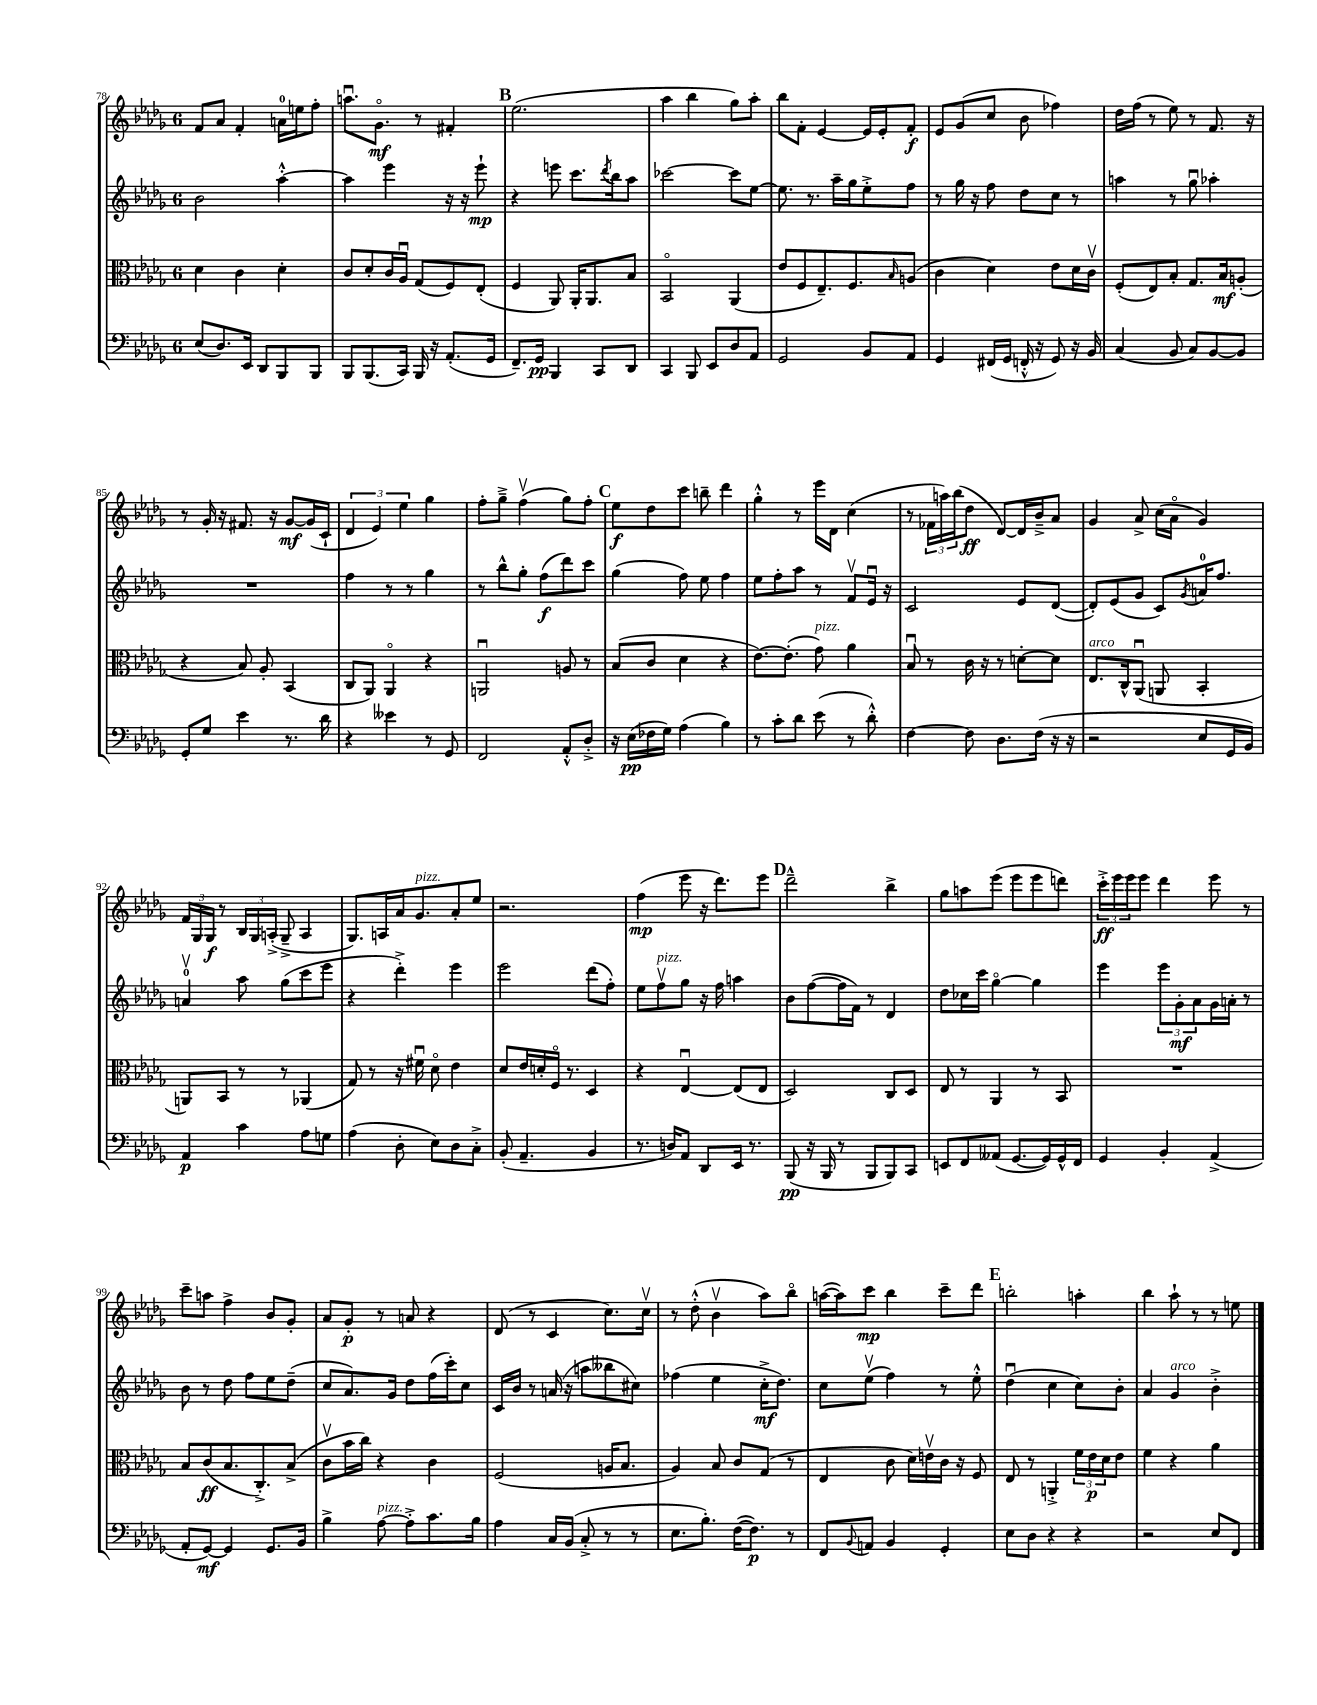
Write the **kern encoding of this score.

**kern	**dynam	**kern	**dynam	**kern	**dynam	**kern	**dynam
*part4	*part4	*part3	*part3	*part2	*part2	*part1	*part1
*staff4	*staff4	*staff3	*staff3	*staff2	*staff2	*staff1	*staff1
*clefF4	*	*clefC3	*	*clefG2	*	*clefG2	*
*k[b-e-a-d-g-]	*	*k[b-e-a-d-g-]	*	*k[b-e-a-d-g-]	*	*k[b-e-a-d-g-]	*
*M6/8	*	*M6/8	*	*M6/8	*	*M6/8	*
=78	=78	=78	=78	=78	=78	=78	=78
(8E-/L	.	4d-\	.	2b-\	.	8f/L	.
8.D-/)	.	.	.	.	.	8a-/J	.
.	.	4c\	.	.	.	4f'/	.
16EE-/Jk	.	.	.	.	.	.	.
8DD-/L	.	.	.	.	.	.	.
8BBB-/	.	4d-'\	.	[4aa-'^^\	.	16an\LL	.
.	.	.	.	.	.	16een\J	.
8BBB-/J	.	.	.	.	.	8ff'\J	.
=79	=79	=79	=79	=79	=79	=79	=79
8BBB-/L	.	8c/L	.	4aa-\]	.	8.aanu\L	.
(8.BBB-/	.	8d-'/	.	.	.	.	.
.	.	.	.	.	.	8.g-\J	mf
.	.	16c/L	.	4eee-\	.	.	.
16CC/Jk)	.	16A-u/JJ	.	.	.	.	.
16BBB-/	.	(8G-/L	.	.	.	8r	.
16r	.	.	.	.	.	.	.
(8.AA-'/L	.	8F/)	.	16r	.	4f#X'/	.
.	.	.	.	16r	.	.	.
.	.	(8E-'/J	.	8eee-`\	mp	.	.
16GG-/Jk	.	.	.	.	.	.	.
!!LO:REH:place=s1:t=B
=80	=80	=80	=80	=80	=80	=80	=80
8.FF~/L)	.	4F/	.	4r	.	(2.ee-\	.
16GG-/Jk	pp	.	.	.	.	.	.
4BBB-/	.	8AA-/)	.	8eeen\	.	.	.
.	.	16AA-'/KL	.	8.ccc\L	.	.	.
.	.	8.AA-/	.	.	.	.	.
8CC/L	.	.	.	.	.	.	.
.	.	.	.	8qddd-/	.	.	.
.	.	.	.	16bb-\k	.	.	.
8DD-/J	.	8B-/J	.	8aa-\J	.	.	.
=81	=81	=81	=81	=81	=81	=81	=81
4CC/	.	2BB-/	.	[2ccc-X\	.	4aa-\	.
8BBB-/	.	.	.	.	.	4bb-\	.
8EE-/L	.	.	.	.	.	.	.
8D-/	.	(4AA-/	.	8ccc-\L]	.	8gg-\L)	.
8AA-/J	.	.	.	[8ee-\J	.	8aa-'\J	.
=82	=82	=82	=82	=82	=82	=82	=82
2GG-/	.	8e-/L	.	8.ee-\]	.	8bb-\L	.
.	.	8F/	.	.	.	8f'\J	.
.	.	.	.	8.r	.	.	.
.	.	8.E-~/)	.	.	.	[4e-/	.
.	.	.	.	16aa-~\LL	.	.	.
.	.	8.F/	.	16gg-\J	.	.	.
8BB-/L	.	.	.	8ee-'^\	.	16e-/LL]	.
.	.	.	.	.	.	16e-'/J	.
.	.	16qqB-/	.	.	.	.	.
8AA-/J	.	(8An/J	.	8ff\J	.	8f'/J	f
=83	=83	=83	=83	=83	=83	=83	=83
4GG-/	.	4c\	.	8r	.	8e-/L	.
.	.	.	.	16gg-\	.	(8g-/	.
.	.	.	.	16r	.	.	.
(16FF#X/LL	.	4d-\)	.	8ff\	.	8cc/J	.
16GG-/JJ	.	.	.	.	.	.	.
16FFn'^^/	.	.	.	8dd-\L	.	8b-\	.
16r	.	.	.	.	.	.	.
8GG-/)	.	8e-\L	.	8cc\J	.	4ff-X\)	.
16r	.	16d-\L	.	8r	.	.	.
16BB-/	.	16cv\JJ	.	.	.	.	.
=84	=84	=84	=84	=84	=84	=84	=84
(4C/	.	(8F'/L	.	4aan\	.	16dd-\LL	.
.	.	.	.	.	.	(16ff\JJ	.
.	.	8E-/)	.	.	.	8r	.
8BB-/	.	8B-'/J	.	8r	.	8ee-\)	.
8C/L)	.	8.G-/L	.	8gg-u\	.	8r	.
[8BB-/	.	.	.	4aa-X'\	.	8.f/	.
.	.	16B-/k	mf	.	.	.	.
8BB-/J]	.	(8An'/J	.	.	.	.	.
.	.	.	.	.	.	16r	.
!!LO:LB:g=z
=85	=85	=85	=85	=85	=85	=85	=85
8GG-'/L	.	4r	.	2.r	.	8r	.
8G-/J	.	.	.	.	.	16g-'/	.
.	.	.	.	.	.	16r	.
4e-\	.	8B-/)	.	.	.	8.f#X/	.
.	.	8A-'/	.	.	.	.	.
.	.	.	.	.	.	16r	.
8.r	.	(4BB-/	.	.	.	[8g-/L	mf
.	.	.	.	.	.	(16g-/L]	.
16d-\	.	.	.	.	.	16c`/JJ	.
=86	=86	=86	=86	=86	=86	=86	=86
4r	.	8C/L	.	4ff\	.	6d-/	.
.	.	8AA-/J)	.	.	.	.	.
.	.	.	.	.	.	6e-/)	.
4e--X\	.	4AA-/	.	8r	.	.	.
.	.	.	.	.	.	6ee-\	.
.	.	.	.	8r	.	.	.
8r	.	4r	.	4gg-\	.	4gg-\	.
8GG-/	.	.	.	.	.	.	.
=87	=87	=87	=87	=87	=87	=87	=87
2FF/	.	2AAnu/	.	8r	.	8ff'\L	.
.	.	.	.	8bb-^^\L	.	8gg-~^\J	.
.	.	.	.	8gg-'\J	.	(4ffv\	.
.	.	.	.	(8ff\L	f	.	.
8AA-'^^/L	.	8An/	.	8ddd-\)	.	8gg-\L)	.
8D-'^/J	.	8r	.	8ccc\J	.	8ff'\J	.
!!LO:REH:place=s1:t=C
=88	=88	=88	=88	=88	=88	=88	=88
16r	.	(8B-/L	.	(4gg-\	.	8ee-\L	f
(16E-\LL	pp	.	.	.	.	.	.
16F-X\	.	8c/J	.	.	.	8dd-\	.
16G-\JJ)	.	.	.	.	.	.	.
(4A-\	.	4d-\	.	8ff\)	.	8ccc\J	.
.	.	.	.	8ee-\	.	8bbn~\	.
4B-\)	.	4r	.	4ff\	.	4ddd-\	.
=89	=89	=89	=89	=89	=89	=89	=89
8r	.	[8.e-\L)	.	8ee-\L	.	4gg-'^^\	.
8c'\L	.	.	.	8ff'\	.	.	.
.	.	(8.e-'\J]	.	.	.	.	.
8d-\J	.	.	.	8aa-\J	.	8r	.
!	!	!LO:TX:a:i:t=pizz.	!	!	!	!	!
(8e-\	.	8g-\)	.	8r	.	16eee-\LL	.
.	.	.	.	.	.	16d-\JJ	.
8r	.	4a-\	.	8fv/L	.	(4cc\	.
8d-'^^\)	.	.	.	16e-u/Jk	.	.	.
.	.	.	.	16r	.	.	.
=90	=90	=90	=90	=90	=90	=90	=90
[4F\	.	8B-u/	.	2c/	.	8r	.
.	.	8r	.	.	.	24f-X\LL	.
.	.	.	.	.	.	24aan\)	.
.	.	.	.	.	.	(24bb-\J	.
8F\]	.	16c\	.	.	.	8dd-\J	ff
.	.	16r	.	.	.	.	.
8.D-\L	.	8r	.	.	.	[8d-/L)	.
.	.	[8dn'\L	.	8e-/L	.	16d-/L]	.
(16F\Jk	.	.	.	.	.	16b-~^/J	.
16r	.	8d\J]	.	([8d-/J	.	8a-/J	.
16r	.	.	.	.	.	.	.
=91	=91	=91	=91	=91	=91	=91	=91
!	!	!LO:TX:a:i:t=arco	!	!	!	!	!
2r	.	8.E-/L	.	8d-'/L])	.	4g-/	.
.	.	.	.	(8e-/	.	.	.
.	.	16C^^/k	.	.	.	.	.
.	.	(8AA-u/J	.	8g-/J	.	8a-^/	.
.	.	8AAn/	.	8c/L)	.	(16cc\LL	.
.	.	.	.	.	.	16a-\JJ	.
.	.	.	.	8qg-/	.	.	.
8E-/L	.	4BB-'/	.	16an/K	.	4g-/)	.
.	.	.	.	8.ff/J	.	.	.
16GG-/L	.	.	.	.	.	.	.
16BB-/JJ)	.	.	.	.	.	.	.
!!LO:LB:g=z
=92	=92	=92	=92	=92	=92	=92	=92
4AA-/	p	8AAn/L)	.	4anv/	.	24f/LL	.
.	.	.	.	.	.	24G-/	.
.	.	.	.	.	.	24G-/JJ	f
.	.	8BB-/J	.	.	.	8r	.
4c\	.	8r	.	8aa-\	.	24B-/LL	.
.	.	.	.	.	.	24G-/	.
.	.	.	.	.	.	(24An'^/JJ	.
.	.	8r	.	(8gg-\L	.	8G-~^/	.
8A-\L	.	(4AA-X/	.	8ccc\	.	4A/	.
8Gn\J	.	.	.	8eee-\J	.	.	.
=93	=93	=93	=93	=93	=93	=93	=93
(4A-\	.	8G-/)	.	4r	.	8.G-/L)	.
.	.	8r	.	.	.	.	.
.	.	.	.	.	.	16An/L	.
8D-'\	.	16r	.	4ddd-'^\)	.	16a-/J	.
!	!	!	!	!	!	!LO:TX:a:i:t=pizz.	!
.	.	16f#Xu\	.	.	.	8.g-/	.
8E-\L)	.	8d-\	.	.	.	.	.
8D-\	.	4e-\	.	4eee-\	.	8a-'/	.
8C'^\J	.	.	.	.	.	8ee-/J	.
=94	=94	=94	=94	=94	=94	=94	=94
(8BB-'/	.	8d-/L	.	2eee-\	.	2.r	.
4.AA-~/	.	16e-/L	.	.	.	.	.
.	.	16dn'/	.	.	.	.	.
.	.	16F/JJ	.	.	.	.	.
.	.	8.r	.	.	.	.	.
4BB-/	.	4D-/	.	(8ddd-\L	.	.	.
.	.	.	.	8ff'\J)	.	.	.
=95	=95	=95	=95	=95	=95	=95	=95
8.r	.	4r	.	8ee-\L	.	(4ff\	mp
!	!	!	!	!LO:TX:a:i:t=pizz.	!	!	!
.	.	.	.	8ffv\	.	.	.
16Dn/KL)	.	.	.	.	.	.	.
8AA-/J	.	[4E-u/	.	8gg-\J	.	8eee-\	.
8DD-/L	.	.	.	16r	.	16r	.
.	.	.	.	16ff\	.	8.ddd-\L)	.
16EE-/Jk	.	(8E-/L]	.	4aan\	.	.	.
8.r	.	.	.	.	.	.	.
.	.	8E-/J	.	.	.	8eee-\J	.
!!LO:REH:place=s1:t=D
=96	=96	=96	=96	=96	=96	=96	=96
(8BBB-/	pp	2D-/)	.	8b-\L	.	2ddd-~^^\	.
16r	.	.	.	([8ff\	.	.	.
16BBB-/	.	.	.	.	.	.	.
8r	.	.	.	16ff\L]	.	.	.
.	.	.	.	16f\JJ)	.	.	.
8BBB-/L	.	.	.	8r	.	.	.
8BBB-/)	.	8C/L	.	4d-/	.	4bb-^\	.
8CC/J	.	8D-/J	.	.	.	.	.
=97	=97	=97	=97	=97	=97	=97	=97
8EEn/L	.	8E-/	.	8dd-\L	.	8gg-\L	.
8FF/	.	8r	.	16cc-X\L	.	8aan\	.
.	.	.	.	16ccc\JJ	.	.	.
(8AA--X/J	.	4AA-/	.	[4gg-\	.	(8eee-\J	.
[8.GG-/L	.	.	.	.	.	8eee-\L	.
.	.	8r	.	4gg-\]	.	8eee-\	.
16GG-/L])	.	.	.	.	.	.	.
16GG-^^/	.	8BB-/	.	.	.	8dddn\J)	.
16FF/JJ	.	.	.	.	.	.	.
=98	=98	=98	=98	=98	=98	=98	=98
4GG-/	.	2.r	.	4eee-\	.	24ccc'^\LL	ff
.	.	.	.	.	.	24eee-\	.
.	.	.	.	.	.	24eee-\J	.
.	.	.	.	.	.	8eee-\J	.
4BB-'/	.	.	.	12eee-\L	.	4ddd-\	.
.	.	.	.	12g-'\	mf	.	.
.	.	.	.	12a-\	.	.	.
(4AA-^/	.	.	.	16g-\L	.	8eee-\	.
.	.	.	.	16an'\JJ	.	.	.
.	.	.	.	8r	.	8r	.
!!LO:LB:g=z
=99	=99	=99	=99	=99	=99	=99	=99
8AA-'/L	.	8B-/L	.	8b-\	.	8ccc~\L	.
[8GG-/J)	mf	(8c/	ff	8r	.	8aan\J	.
4GG-/]	.	8.B-/	.	8dd-\	.	4ff^\	.
.	.	.	.	8ff\L	.	.	.
.	.	8.C'^/)	.	.	.	.	.
8.GG-/L	.	.	.	8ee-\	.	8b-/L	.
.	.	(8B-^/J	.	(8dd-~\J	.	8g-'/J	.
16BB-/Jk	.	.	.	.	.	.	.
=100	=100	=100	=100	=100	=100	=100	=100
4B-^\	.	8cv\L	.	8cc/L	.	8a-/L	.
.	.	16b-\L	.	8.a-/)	.	8g-'/J	p
.	.	16cc\JJ)	.	.	.	.	.
!LO:TX:a:i:t=pizz.	!	!	!	!	!	!	!
[8A-\	.	4r	.	.	.	8r	.
.	.	.	.	16g-/Jk	.	.	.
8A-'^\L]	.	.	.	8dd-\L	.	8an/	.
8.c\	.	4c\	.	(16ff\L	.	4r	.
.	.	.	.	16ccc'\J)	.	.	.
.	.	.	.	8cc\J	.	.	.
16B-\Jk	.	.	.	.	.	.	.
=101	=101	=101	=101	=101	=101	=101	=101
4A-\	.	(2F/	.	16c/LL	.	(8d-/	.
.	.	.	.	16b-/JJ	.	.	.
.	.	.	.	8r	.	8r	.
16C/LL	.	.	.	(16an/	.	4c/	.
(16BB-/JJ	.	.	.	16r	.	.	.
8C'^/	.	.	.	8aan\L	.	.	.
8r	.	16An/KL	.	8bb--X\	.	8.cc\L)	.
.	.	8.B-/J	.	.	.	.	.
8r	.	.	.	8cc#X\J)	.	.	.
.	.	.	.	.	.	16ccv\Jk	.
=102	=102	=102	=102	=102	=102	=102	=102
8.E-\L	.	4A-/)	.	(4ff-X\	.	8r	.
.	.	.	.	.	.	(8dd-'^^\	.
8.B-'\J)	.	.	.	.	.	.	.
.	.	8B-/	.	4ee-\	.	4b-v\	.
([16F\KL	.	8c/L	.	.	.	.	.
8.F\J])	p	.	.	.	.	.	.
.	.	(8G-/J	.	16cc'^\KL	mf	8aa-\L)	.
.	.	.	.	8.dd-\J)	.	.	.
8r	.	8r	.	.	.	8bb-\J	.
=103	=103	=103	=103	=103	=103	=103	=103
8FF/L	.	4E-/	.	8cc\L	.	([16aan\LL	.
.	.	.	.	.	.	16aa\J])	.
8qqBB-/	.	.	.	.	.	.	.
8AAn/J	.	.	.	(8ee-v\J	.	8ccc\J	mp
4BB-/	.	8c\	.	4ff\)	.	4bb-\	.
.	.	16d-\LL)	.	.	.	.	.
.	.	16env\	.	.	.	.	.
4GG-'/	.	16c\JJ	.	8r	.	8ccc~\L	.
.	.	16r	.	.	.	.	.
.	.	8F/	.	8ee-'^^\	.	8ddd-\J	.
!!LO:REH:place=s1:t=E
=104	=104	=104	=104	=104	=104	=104	=104
8E-\L	.	8E-/	.	(4dd-u\	.	2bbn'\	.
8D-\J	.	8r	.	.	.	.	.
4r	.	4AAn'^/	.	4cc\	.	.	.
4r	.	24f\LL	.	8cc\L)	.	4aan'\	.
.	.	24e-\	p	.	.	.	.
.	.	24d-\J	.	.	.	.	.
.	.	8e-\J	.	8b-'\J	.	.	.
=105	=105	=105	=105	=105	=105	=105	=105
2r	.	4f\	.	4a-/	.	4bb-\	.
!	!	!	!	!LO:TX:a:i:t=arco	!	!	!
.	.	4r	.	4g-/	.	8aa-`\	.
.	.	.	.	.	.	8r	.
8E-/L	.	4a-\	.	4b-'^\	.	8r	.
8FF/J	.	.	.	.	.	8een\	.
==	==	==	==	==	==	==	==
*-	*-	*-	*-	*-	*-	*-	*-
